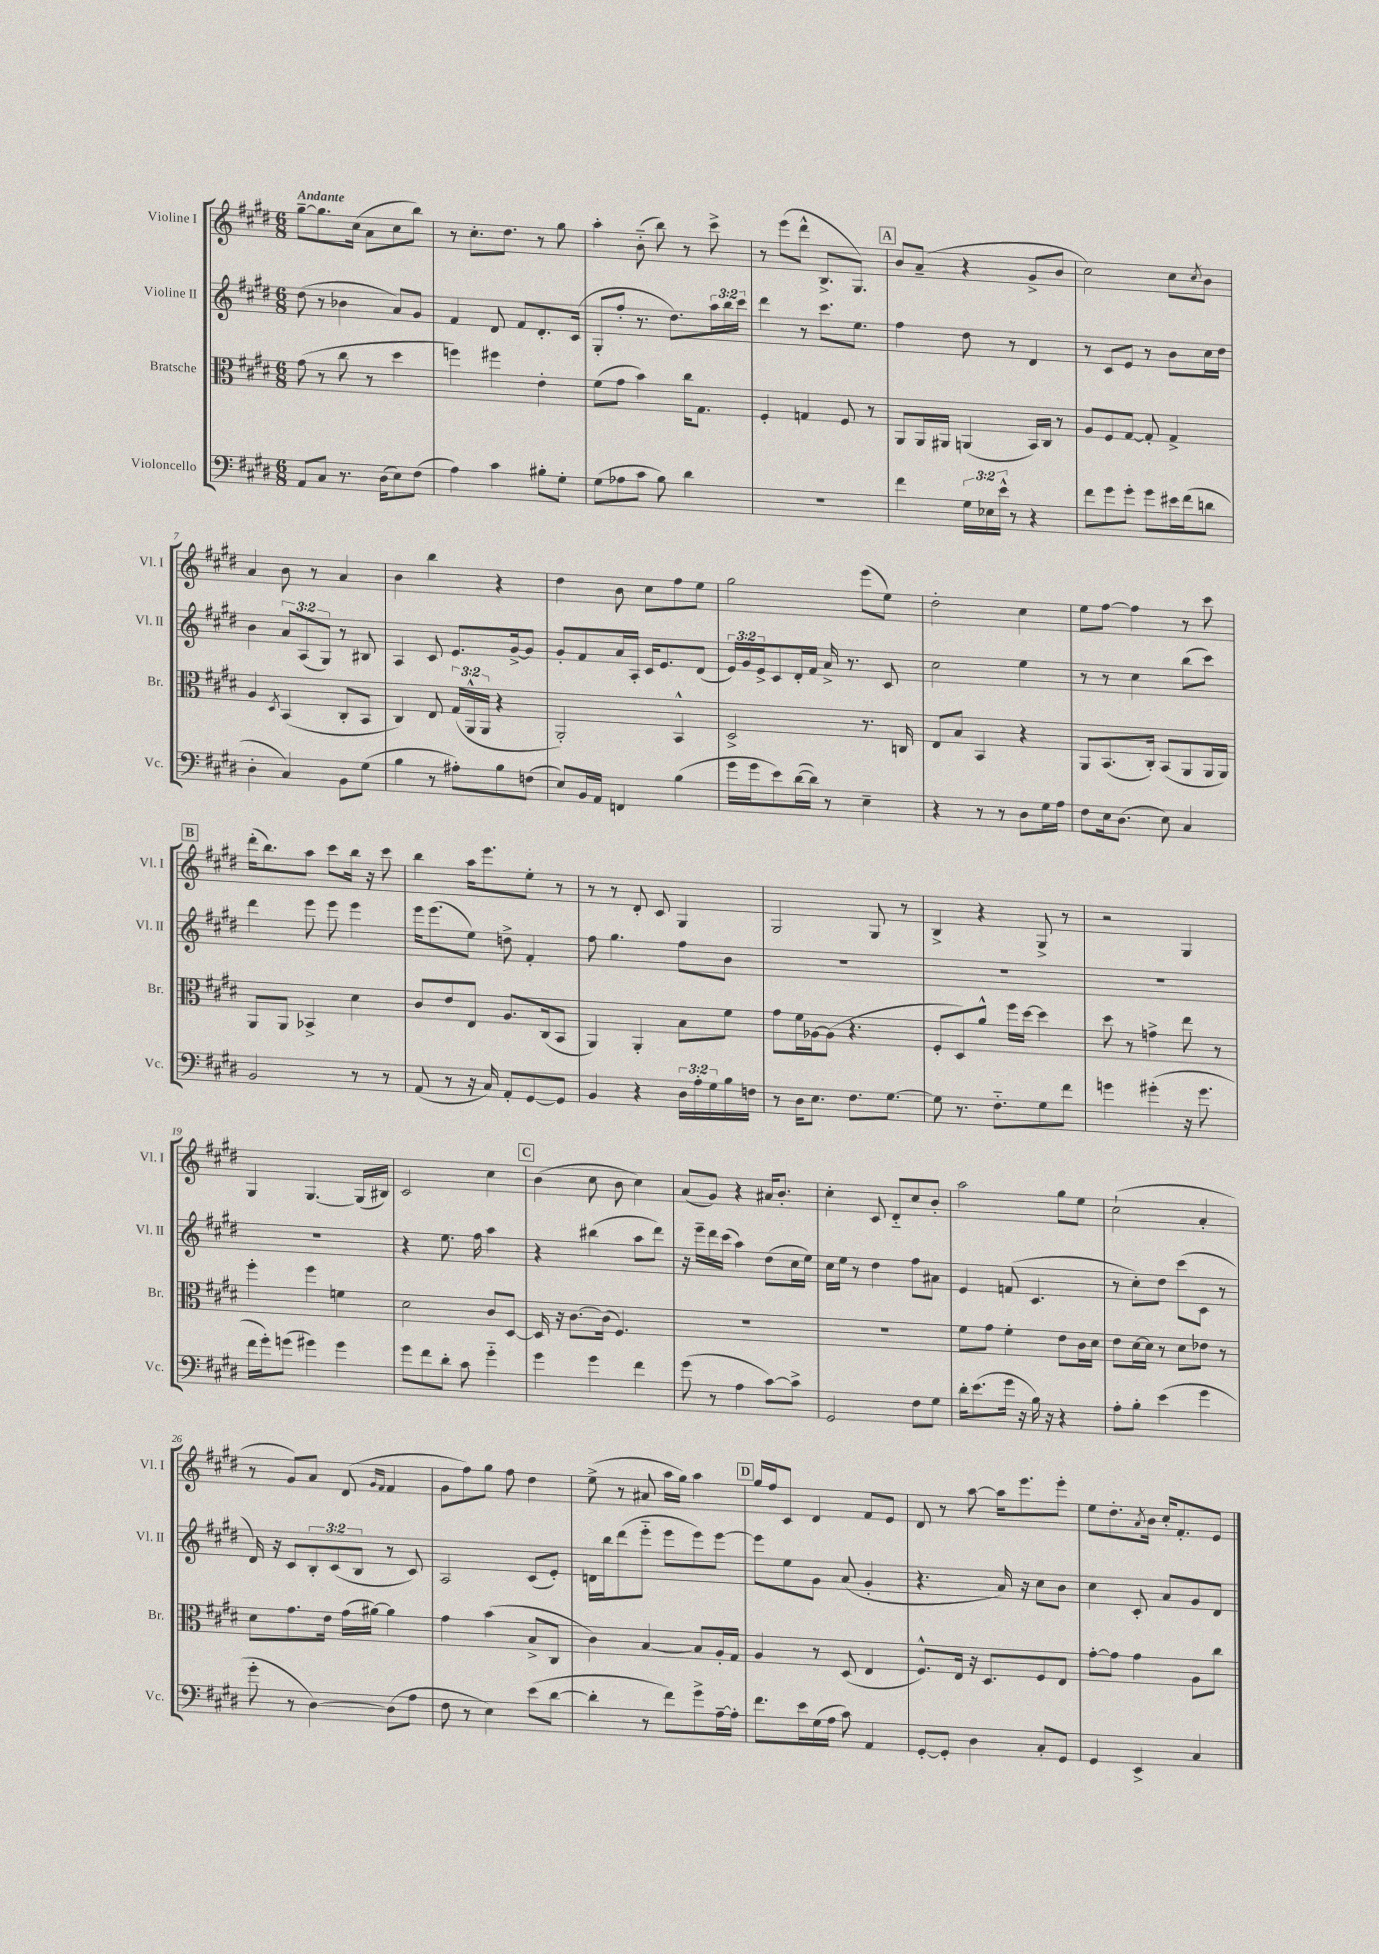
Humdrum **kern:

**kern	**kern	**kern	**kern
*staff4	*staff3	*staff2	*staff1
*clefF4	*clefC3	*clefG2	*clefG2
*k[f#c#g#d#]	*k[f#c#g#d#]	*k[f#c#g#d#]	*k[f#c#g#d#]
*M6/8	*M6/8	*M6/8	*M6/8
8AA	(8g#	(8dd#	[8gg#~
8C#	8r	8r	8.gg#]
8.r	8cc#	4b-	.
.	.	.	(16cc#
.	8r	.	8a
(16D#	.	.	.
8E)	4dd#	8a)	8cc#
(8F#	.	8g#	8bb)
=	=	=	=
4A)	4ff)	4f#	8r
.	.	.	8.cc#'
4c#	4ff#	8d#	.
.	.	.	8.dd#
.	.	8f#	.
8B#'	4e'	8.d#'	8r
8G#'	.	.	8gg#
.	.	(16c#	.
=	=	=	=
(8G#	(8f#	8G#'	4aa'
8A-	8g#	8ff#'	.
8c#	4b)	8.r	(8b'~
8B)	.	.	8bb)
.	.	8.dd#)	.
4d#	16cc#	.	8r
.	8.G#	.	.
.	.	24aa	8ccc#^
.	.	24bb	.
.	.	24ccc#	.
=	=	=	=
2.r	4F#'	4ddd#	8r
.	.	.	(8eee
.	4G	8r	8ddd#^^
.	.	8.ccc#	8.B^
.	8F#	.	.
.	.	8.ee	8.G#)
.	8r	.	.
=	=	=	=
4f#	8AA	4ff#	8b
.	16AA	.	(8a~
.	16AA#	.	.
24G#	(4AA	8dd#	4r
24E-	.	.	.
24e^^	.	.	.
8r	.	8r	.
4r	16BB)	4d#	8g#^
.	16C#	.	.
.	8r	.	8b
=	=	=	=
8f#	8A	8r	2cc#)
8g#	8F#	8c#	.
8g#'	[8G#	8e	.
8g#	8G#']	8r	.
16e#	4G#^	8b	8cc#
(16f#	.	.	.
.	.	.	8qcc#
8d	.	16cc#	8b
.	.	16dd#	.
=	=	=	=
4D#'	4A	4b	4a
.	8qD#	.	.
4C#)	(4BB	12a	8b
.	.	(12A	.
.	.	.	8r
.	.	12G#)	.
8BB	8C#'	8r	4a
(8G#	8BB	8B#	.
=	=	=	=
4B	4C#)	4A	4b
8r	8E	8c#	4bb
8A#')	(24G#	8.e	.
.	24AA^^	.	.
.	24AA	.	.
8B	4r	.	4r
.	.	[16g#^	.
(8F	.	8g#]	.
=	=	=	=
8E)	2AA')	8g#'	4dd#
16BB	.	8f#	.
16AA	.	.	.
4FF	.	16a	8b
.	.	16A'	.
.	.	16c#	8cc#
.	.	8.e	.
(4B	4BB^^	.	8ff#
.	.	(8d#	8ee
=	=	=	=
16g#	2D#^	24e)	2gg#
.	.	24g#	.
16g#	.	.	.
.	.	24e^	.
8e)	.	8c#	.
([16d#	.	16d#'	.
16d#])	.	16f#	.
8r	.	16a^	.
.	.	8.r	.
4E~	8.r	.	(8eee
.	.	8c#	8ee)
.	16C	.	.
=	=	=	=
4r	8E	2cc#	2dd#'
.	8B	.	.
8r	4BB	.	.
8r	.	.	.
8D#	4r	4ee	4cc#
16G#	.	.	.
16A	.	.	.
=	=	=	=
8F#	8AA	8r	8ee
16E	(8.BB	8r	[8ff#
(8.D#	.	.	.
.	.	4cc#	4ff#]
.	16C#')	.	.
8E)	(8BB	.	.
4C#	8AA	(8bb	8r
.	16AA	8ccc#)	8ccc#
.	16AA)	.	.
=	=	=	=
2BB	8AA	4ddd#	(16ddd#'
.	.	.	8.bb)
.	8AA	.	.
.	4BB-^	8eee	8aa
.	.	8eee	8ccc#
8r	4d#	4eee	16bb
.	.	.	16r
8r	.	.	8ccc#
=	=	=	=
(8AA	8c#	16eee	4bb
.	.	(8.eee	.
8r	8e	.	.
16r	8E	8ee)	16aa
16C#)	.	.	8.eee
8AA'	8.A	8dd^	.
[8GG#	.	4f#'	8ee'
.	(16C#	.	.
8GG#]	8BB	.	8r
=	=	=	=
4BB	4AA)	8ff#	8r
.	.	4.gg#	8r
4r	4AA'	.	8d#'
.	.	.	8c#
24D#	8B	8ff#	4G#
24A'	.	.	.
24G#	.	.	.
16B	8f#	8b	.
16F	.	.	.
=	=	=	=
8r	8g#	2.r	2G#
16D#	16f#	.	.
8.E	[16A-	.	.
.	(8A-]	.	.
8.F#	4.r	.	.
.	.	.	8G#
[8.G#	.	.	.
.	.	.	8r
=	=	=	=
8G#]	8F#'	2.r	4B^
8.r	8D#)	.	.
.	8a^^	.	4r
8.F#'~	.	.	.
.	16ff#	.	.
.	[16dd#	.	.
8G#	4dd#]	.	8G#^
8f#	.	.	8r
=	=	=	=
4g	8dd#	2.r	2r
.	8r	.	.
(4g#'	4g^	.	.
16r	8ee	.	4G#
8.g#	.	.	.
.	8r	.	.
=	=	=	=
16f#	4ff#'	2.r	4G#
16g#')	.	.	.
(8g	.	.	.
4g#)	4ff#	.	[4.G#
4g#	4f	.	.
.	.	.	(16G#]
.	.	.	16B#)
=	=	=	=
8g#	2d#	4r	2c#
8f#	.	.	.
8d#'	.	8.ee	.
8c#	.	.	.
.	.	16ff#	.
4g#'~	8c#	4aa	4cc#
.	[8D#	.	.
=	=	=	=
4g#	16D#]	4r	(4b
.	16r	.	.
.	[8.c#	.	.
4g#	.	(4bb#	8cc#
.	(16c#]	.	.
.	4.F#)	.	8b
4f#	.	8aa	4cc#)
.	.	8ddd#)	.
=	=	=	=
(8g#	2.r	16r	(8a
.	.	16eee~	.
8r	.	16ddd#	8g#)
.	.	(16ccc#	.
4A	.	4aa)	4r
[8c#)	.	(8dd#	16a#
.	.	.	8.b'
8c#^]	.	16cc#	.
.	.	16ee)	.
=	=	=	=
2GG#	2.r	16cc#	4cc#'
.	.	16ee	.
.	.	8r	.
.	.	4dd#	8c#
.	.	.	8d#'~
8F#	.	8ff#	8cc#
8G#	.	8a#	8b'
=	=	=	=
16d#'	8f#	4e	2aa
(8.e	.	.	.
.	8g#	.	.
16g#	4f#'	(8f	.
16r	.	.	.
16B)	.	4.c#	.
16r	.	.	.
4r	8e	.	8gg#
.	16c#	.	8ee
.	16d#	.	.
=	=	=	=
8A'	8e	8r	(2cc#`
8B'	[16d#	8cc#')	.
.	16d#]	.	.
(4e	8r	8dd#	.
.	8d#	(8ccc#	.
4g#	8e-	8c#	4a'
.	8r	8r	.
=	=	=	=
8g#'	8d#	16d#)	8r
.	.	16r	.
8r	8.g#	8c#	8g#)
[4D#)	.	12B'	8a
.	16e	.	.
.	.	(12c#	.
.	(16g#	.	(8d#
.	.	12B	.
.	[16a#)	.	.
.	.	.	16qqg#
.	.	.	16qqf#
(8D#]	4a#]	8r	4f#
8A	.	8c#)	.
=	=	=	=
8F#	4g#	2A	8g#
8r	.	.	8ff#)
4E)	(4b	.	8gg#
.	.	.	8ff#
(8e	8B^	(8c#	4dd#
[8d#	8C#	8e')	.
=	=	=	=
4d#']	4c#)	16d	(8ee^
.	.	16bb	.
.	.	(8ddd#	8r
8r	[4B	8eee'~	8a#
8f#)	.	8eee	16aa
.	.	.	16gg#)
8g#^	8B]	8eee)	4aa
[16A~	16A'	[8eee	.
16A']	16G#	.	.
=	=	=	=
8.f#	4A	8eee]	16gg#
.	.	.	16ff#
.	.	8ee	8c#
16e	.	.	.
(16G#	8r	8g#	4d#
16A	.	.	.
8c#)	(8D#	(8a	.
4AA	4E	4g#'	8f#
.	.	.	8e
=	=	=	=
[8GG#'	8.F#^^)	4.r	8d#
8GG#']	.	.	8r
.	16E	.	.
4D#	16r	.	[8aa
.	8.D#	.	.
.	.	16a)	16aa]
.	.	16r	8.eee
8C#'	8F#	8cc#	.
8GG#	8E	8b	8eee'
=	=	=	=
4GG#	[8g#'	4cc#	8ee
.	8g#]	.	8.dd#'
4EE^	4g#	8c#'	.
.	.	.	8qa
.	.	.	16b
.	.	8a	16cc#'
.	.	.	8.f#'
4C#	8A	8g#	.
.	8cc#	8d#	8e
==	==	==	==
*-	*-	*-	*-
